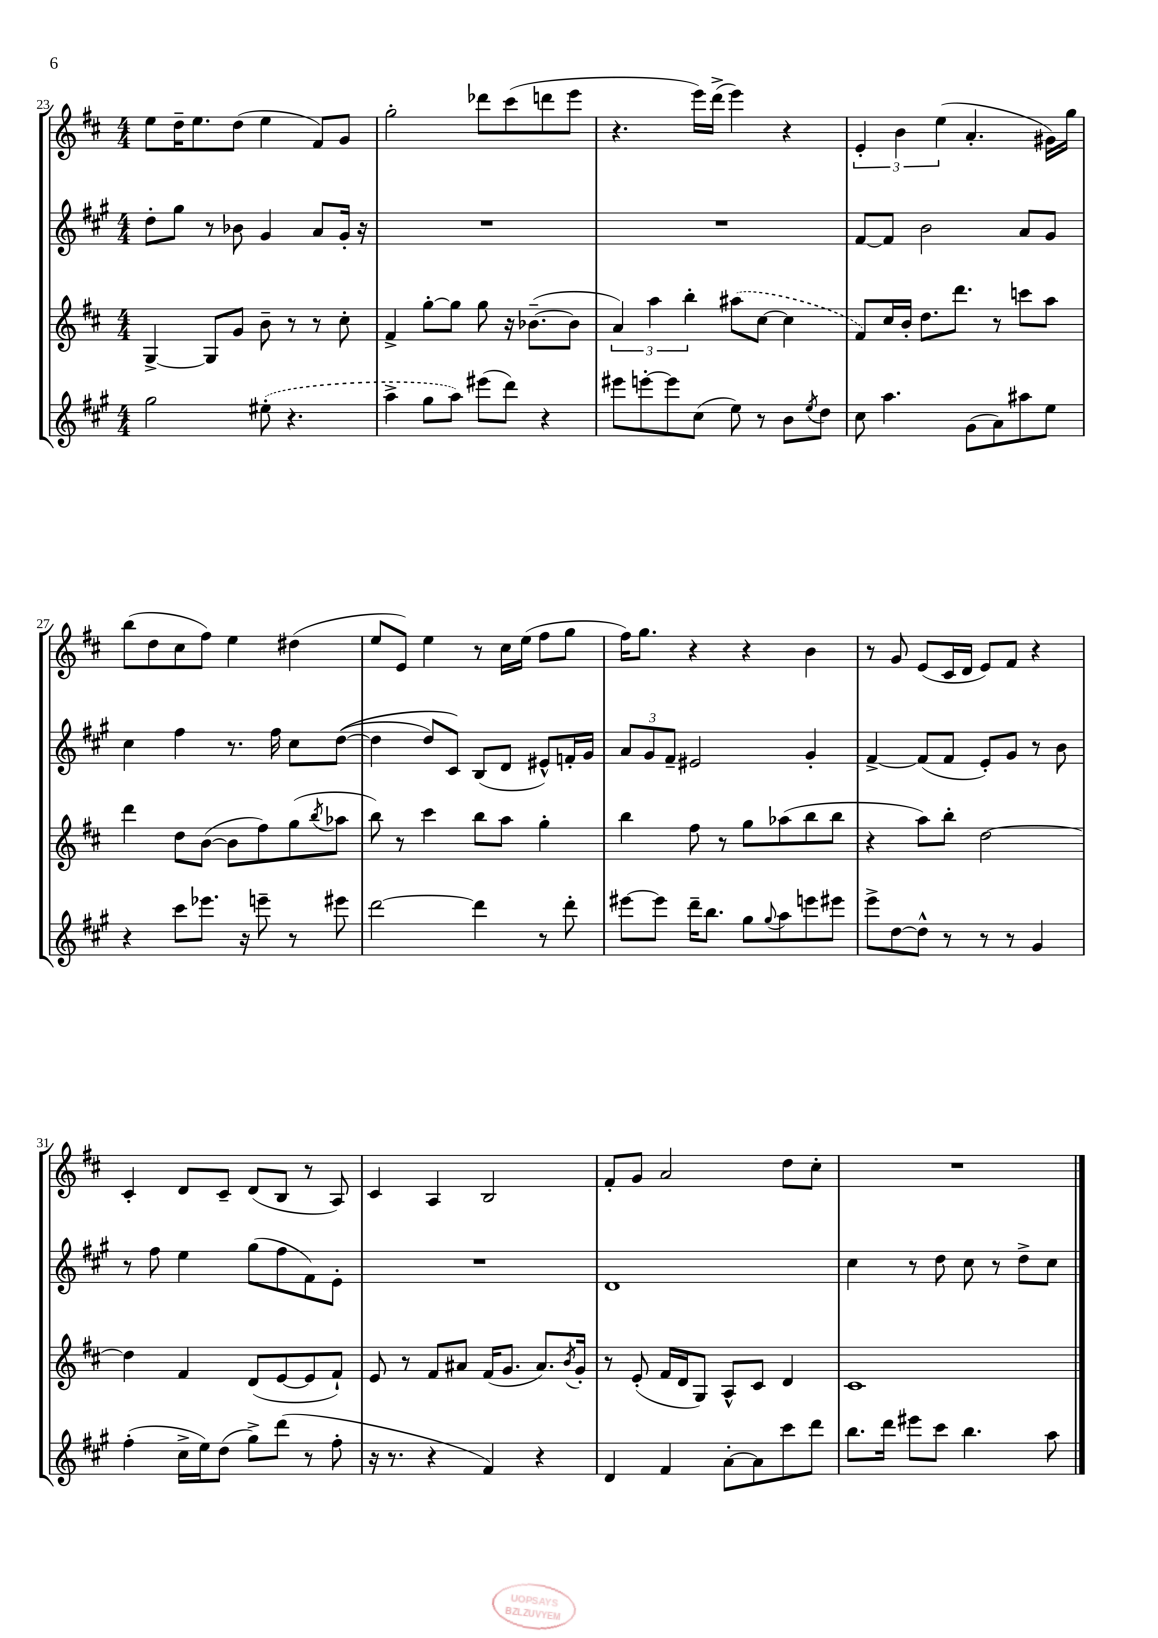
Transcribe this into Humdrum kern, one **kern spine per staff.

**kern	**kern	**kern	**kern
*staff4	*staff3	*staff2	*staff1
*clefG2	*clefG2	*clefG2	*clefG2
*k[f#c#g#]	*k[f#c#]	*k[f#c#g#]	*k[f#c#]
*M4/4	*M4/4	*M4/4	*M4/4
2gg#\	[4G^/	8dd'\L	8ee\L
.	.	8gg#\J	16dd~\K
.	.	.	8.ee\
.	8G/]L	8r	.
.	8g/J	8b-\	(8dd\J
(8ee#'\	8b~\	4g#/	4ee\
4.r	8r	.	.
.	8r	8a/L	8f#/L)
.	8cc#'\	16g#'/Jk	8g/J
.	.	16r	.
=	=	=	=
4aa^\	4f#^/	1r	2gg'\
8gg#\L	[8gg'\L	.	.
8aa\J)	8gg\]J	.	.
(8eee#\L	8gg\	.	8ddd-\L
8ddd\J)	16r	.	(8ccc#\
.	([8.b-~\L	.	.
4r	.	.	8ddd\
.	8b-\]J	.	8eee\J
=	=	=	=
8eee#\L	6a/)	1r	4.r
[8eee'\	.	.	.
.	6aa\	.	.
8eee\]	.	.	.
.	6bb'\	.	.
(8cc#\J	.	.	16eee\LL)
.	.	.	(16ddd^\JJ
8ee\)	(8aa#\L	.	4eee\)
8r	[8cc#\J	.	.
8b\L	4cc#\]	.	4r
8qee/	.	.	.
8dd\J	.	.	.
=	=	=	=
8cc#\	8f#/L)	[8f#/L	6e'/
4.aa\	16cc#/L	8f#/]J	.
.	.	.	6b\
.	16b'/JJ	.	.
.	8.dd\L	2b\	.
.	.	.	(6ee\
.	8.ddd\J	.	.
(8g#\L	.	.	4.a'/
8a\)	8r	.	.
8aa#\	8ccc\L	8a/L	.
8ee\J	8aa\J	8g#/J	16g#\LL)
.	.	.	16gg\JJ
=	=	=	=
4r	4ddd\	4cc#\	(8bb\L
.	.	.	8dd\
8ccc#\L	8dd\L	4ff#\	8cc#\
8.eee-\J	([8b\J	.	8ff#\J)
.	8b\]L	8.r	4ee\
16r	.	.	.
8eee~\	8ff#\)	.	.
.	.	16ff#\	.
8r	(8gg\	8cc#\L	(4dd#\
.	8qbb/	.	.
8eee#\	8aa-\J	&(([8dd\J	.
=	=	=	=
[2ddd\	8bb\)	4dd\]	8ee/L
.	8r	.	8e/J)
.	4ccc#\	8dd/L)	4ee\
.	.	8c#/J&)	.
4ddd\]	8bb\L	(8B/L	8r
.	8aa\J	8d/J	16cc#\LL
.	.	.	(16ee\JJ
8r	4gg'\	8e#^^/L)	8ff#\L
8ddd'\	.	16f'/L	8gg\J
.	.	16g#/JJ	.
=	=	=	=
[8eee#\L	4bb\	12a/L	16ff#\LK)
.	.	.	8.gg\J
.	.	12g#/	.
8eee#\]J	.	.	.
.	.	12f#~/J	.
16ddd~\LK	8ff#\	2e#/	4r
8.bb\J	.	.	.
.	8r	.	.
8gg#\L	8gg\L	.	4r
8qqgg#/	.	.	.
8aa\	(8aa-\	.	.
8eee\	8bb\	4g#'/	4b\
8eee#\J	8bb\J	.	.
=	=	=	=
8eee^\L	4r	[4f#^/	8r
[8dd\	.	.	8g/
8dd^^\]J	8aa\L)	(8f#/]L	(8e/L
8r	8bb'\J	8f#/J	16c#/L
.	.	.	16d/JJ
8r	[2dd\	8e'/L)	8e/L)
8r	.	8g#/J	8f#/J
4g#/	.	8r	4r
.	.	8b\	.
=	=	=	=
(4ff#'\	4dd\]	8r	4c#'/
.	.	8ff#\	.
16cc#^\LL	4f#/	4ee\	8d/L
16ee\J)	.	.	.
(8dd\J	.	.	8c#~/J
8gg#^\L)	(8d/L	(8gg#\L	(8d/L
(8ddd\J	[8e/	8ff#\	8B/J
8r	8e/]	8f#\)	8r
8ff#'\	8f#`/J)	8e'\J	8A/)
=	=	=	=
16r	8e/	1r	4c#/
8.r	.	.	.
.	8r	.	.
4r	8f#/L	.	4A/
.	8a#/J	.	.
4f#/)	(16f#/LK	.	2B/
.	8.g/J	.	.
4r	8.a#/L)	.	.
.	8qb/	.	.
.	16g'/Jk	.	.
=	=	=	=
4d/	8r	1d	8f#'/L
.	(8e'/	.	8g/J
4f#/	16f#/LL	.	2a/
.	16d/J	.	.
.	8G/J)	.	.
[8a'\L	8A^^/L	.	.
8a\]	8c#/J	.	.
8ccc#\	4d/	.	8dd\L
8ddd\J	.	.	8cc#'\J
=	=	=	=
8.bb\L	1c#	4cc#\	1r
16ddd\Jk	.	.	.
8eee#\L	.	8r	.
8ccc#\J	.	8dd\	.
4.bb\	.	8cc#\	.
.	.	8r	.
.	.	8dd^\L	.
8aa\	.	8cc#\J	.
==	==	==	==
*-	*-	*-	*-
